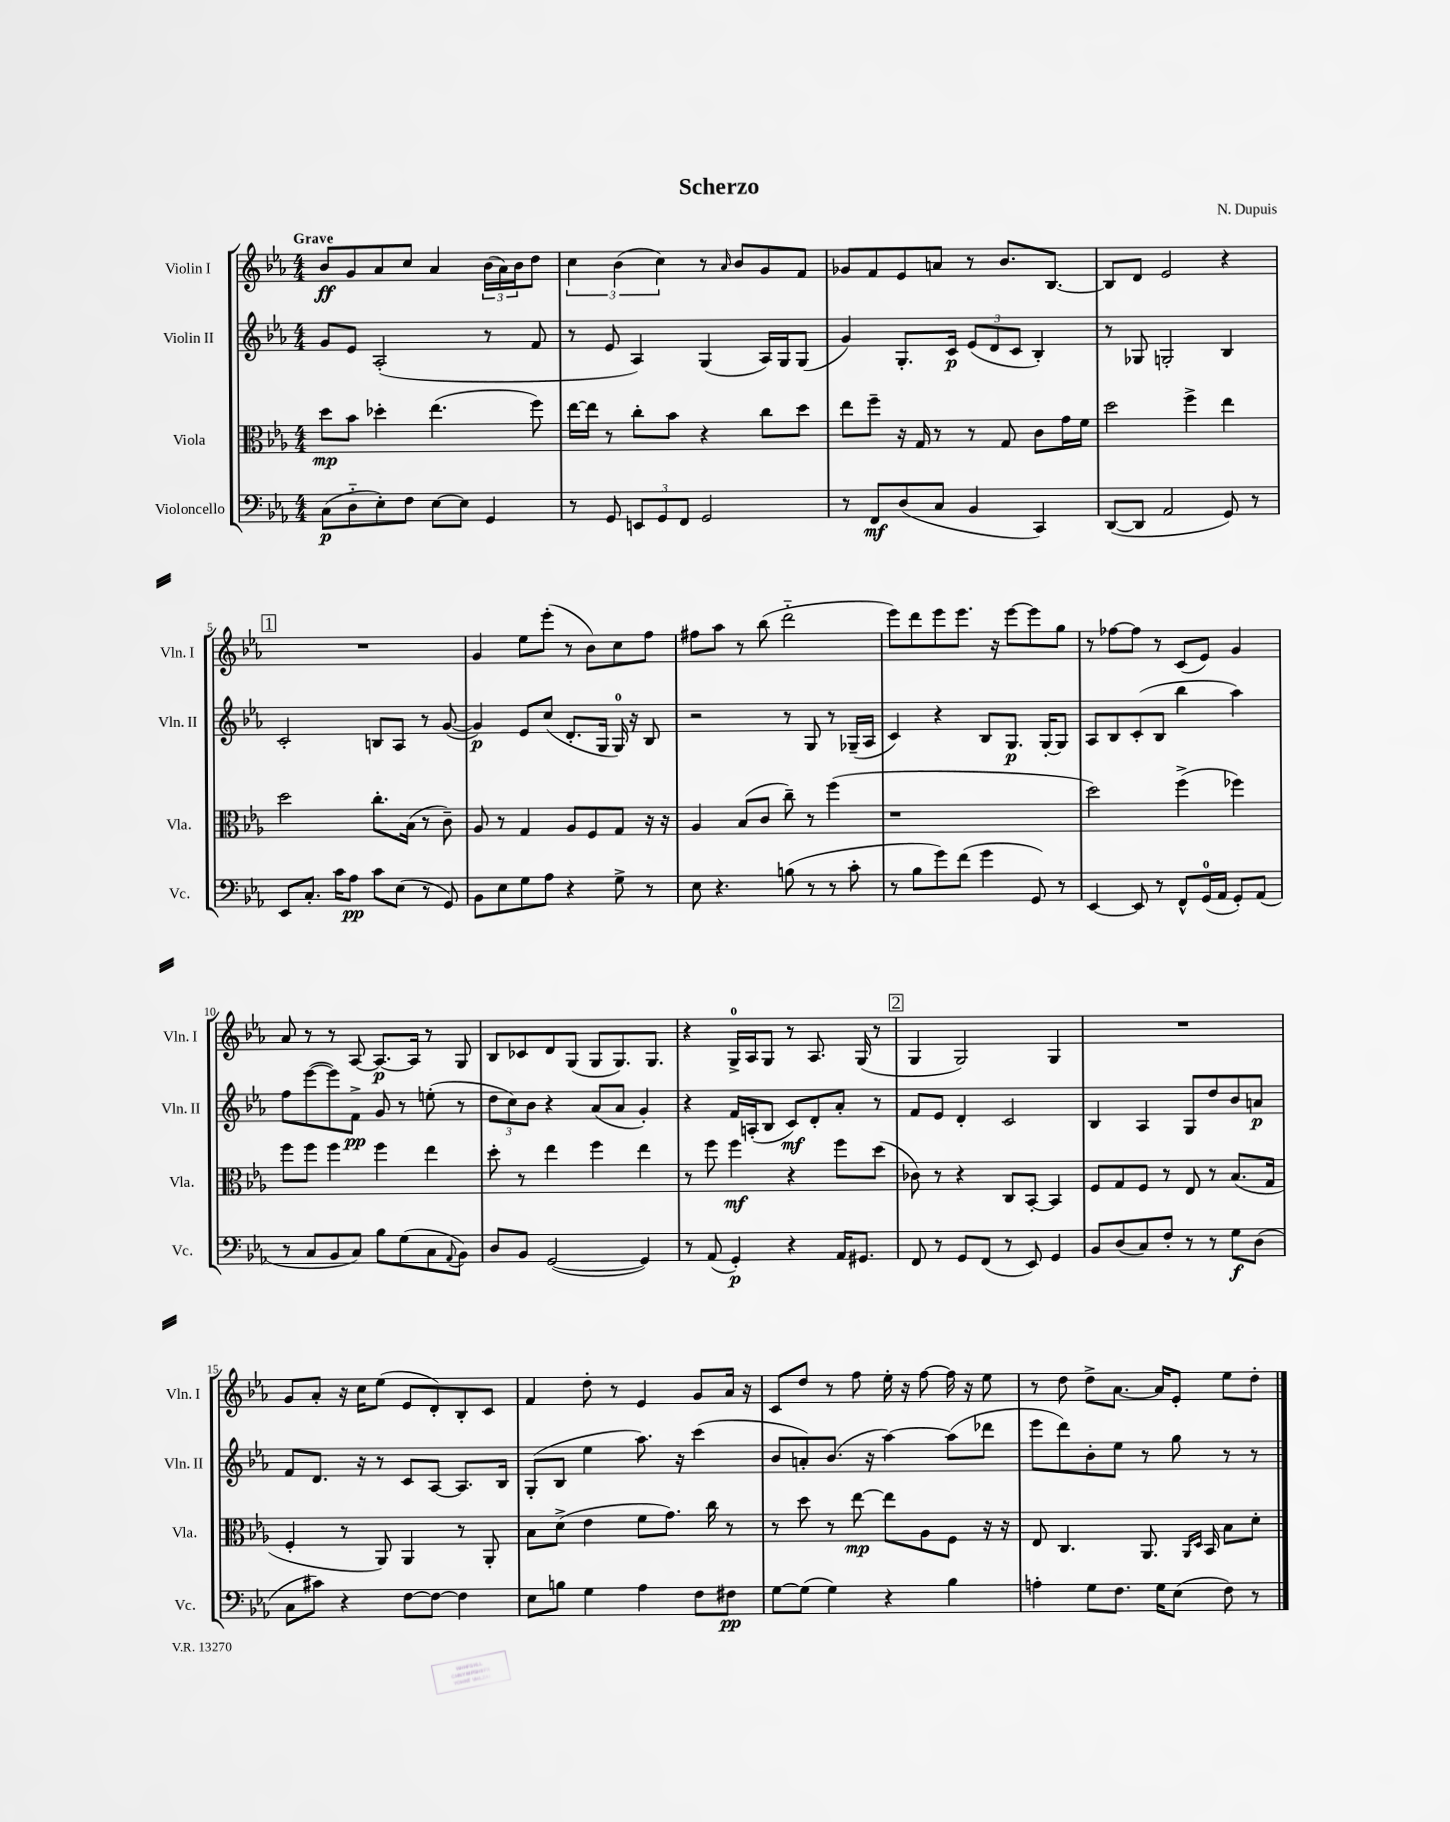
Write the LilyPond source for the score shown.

\header { title = "Scherzo" composer = "N. Dupuis" }
<<
\new StaffGroup <<
\new Staff = "s0" \with { instrumentName = "Violin I" shortInstrumentName = "Vln. I" } {
    \clef treble \key ees \major \numericTimeSignature \time 4/4 \tempo "Grave"
    bes'8\ff g'8 aes'8 c''8 aes'4 \tuplet 3/2 { bes'16( aes'16) bes'16 } d''8 |
    \tuplet 3/2 { c''4 bes'4( c''4) } r8 \grace { aes'16 } bes'8 g'8 f'8 |
    ges'8 f'8 ees'8 a'8 r8 bes'8. bes8.~ |
    bes8 d'8 ees'2 r4 |
    \mark \markup { \box "1" } R1 |
    g'4 ees''8 ees'''8-.( r8 bes'8) c''8 f''8 |
    fis''8 aes''8 r8 bes''8( d'''2-_ |
    ees'''8) d'''8 ees'''8 ees'''8. r16 ees'''8~ ees'''8 g''8 |
    r8 fes''8~ fes''8 r8 c'8( ees'8) g'4 |
    aes'8 r8 r8 aes8~ aes8.~\p aes16 r8 g8 |
    bes8 ces'8 d'8 g8( g8 g8.) g8. |
    r4 g16-0-> aes16 g8 r8 aes8. g16( r8 |
    \mark \markup { \box "2" } g4 g2) g4 |
    R1 |
    g'8 aes'8-. r16 c''16 ees''8( ees'8 d'8-.) bes8-. c'8 |
    f'4 d''8-. r8 ees'4 g'8 aes'16 r16 |
    c'8 d''8 r8 f''8 ees''16-. r16 f''8~ f''16 r16 ees''8 |
    r8 d''8 d''8-> aes'8.~ aes'16 ees'8-. ees''8 d''8-. \bar "|." |
}
\new Staff = "s1" \with { instrumentName = "Violin II" shortInstrumentName = "Vln. II" } {
    \clef treble \key ees \major \numericTimeSignature \time 4/4
    g'8 ees'8 aes2-.( r8 f'8 |
    r8 ees'8 aes4) g4( aes16) g16 g8( |
    g'4) g8.-. c'16\p \tuplet 3/2 { ees'8( d'8 c'8 } bes4-.) |
    r8 ges8 g2-. bes4 |
    \mark \markup { \box "1" } c'2-. b8 aes8 r8 g'8~( |
    g'4\p) ees'8 c''8( d'8.-. g16 g16-0) r16 bes8 |
    r2 r8 g8 r8 ges16--( aes16 |
    c'4) r4 bes8 g8.\p g16~-. g8 |
    aes8 bes8 c'8-.( bes8 bes''4 aes''4) |
    f''8 ees'''8~( ees'''8) f'8->\pp g'8 r8 e''8-.( r8 |
    \tuplet 3/2 { d''8 c''8) bes'8 } r4 aes'8( aes'8 g'4-.) |
    r4 f'16 a16-.( bes8 c'8\mf) d'8-. aes'8-. r8 |
    \mark \markup { \box "2" } f'8 ees'8 d'4-. c'2 |
    bes4 aes4 g8 d''8 bes'8 a'8\p |
    f'8 d'8. r16 r8 c'8 aes8~ aes8. bes16 |
    g8-.( bes8 ees''4 aes''8.) r16 c'''4( |
    bes'8 a'8-.) bes'8.( r16 aes''4~) aes''8( des'''8 |
    ees'''8 d'''8) bes'8-. ees''8 r8 g''8 r8 r8 \bar "|." |
}
\new Staff = "s2" \with { instrumentName = "Viola" shortInstrumentName = "Vla." } {
    \clef alto \key ees \major \numericTimeSignature \time 4/4
    d''8\mp bes'8 des''4-. ees''4.( f''8) |
    ees''16~ ees''16 r8 c''8-. bes'8 r4 c''8 d''8 |
    ees''8 f''8-- r16 g16 r8 r8 g8 c'8 g'16 f'16 |
    d''2 f''4-> ees''4 |
    \mark \markup { \box "1" } d''2 c''8.-. bes16( r8 c'8--) |
    aes8 r8 g4 aes8 f8 g8 r16 r16 |
    aes4 bes8( c'8 c''8--) r8 f''4( |
    r1 |
    d''2) f''4->( fes''4) |
    f''8 f''8 f''4 f''4 ees''4 |
    d''8-. r8 ees''4 f''4 ees''4 |
    r8 f''8 f''4\mf r4 f''8 d''8( |
    \mark \markup { \box "2" } ces'8) r8 r4 c8 bes,8~-. bes,4 |
    f8 g8 f8 r8 ees8 r8 bes8.( g16 |
    f4-. r8 aes,8) aes,4 r8 aes,8-. |
    bes8 d'8->( ees'4 f'8 g'8.) c''16 r8 |
    r8 d''8 r8 ees''8~\mp ees''8 aes8 f8 r16 r16 |
    ees8 c4. aes,8. \grace { aes,16 d16 } bes,16 bes8 d'8-. \bar "|." |
}
\new Staff = "s3" \with { instrumentName = "Violoncello" shortInstrumentName = "Vc." } {
    \clef bass \key ees \major \numericTimeSignature \time 4/4
    c8\p( d8-_ ees8-.) f8 ees8~ ees8 g,4 |
    r8 g,8 \tuplet 3/2 { e,8 g,8 f,8 } g,2 |
    r8 f,8\mf d8( c8 bes,4 c,4) |
    d,8~( d,8 aes,2 g,8) r8 |
    \mark \markup { \box "1" } ees,8 c8.-. c'16 aes8\pp c'8 ees8( r8 g,8) |
    bes,8 ees8 g8 aes8 r4 g8-> r8 |
    ees8 r4. b8( r8 r8 c'8-. |
    r8 bes8 g'8) f'8( g'4 g,8) r8 |
    ees,4~ ees,8 r8 f,8-^ g,16-0( aes,16 g,8-.) aes,8( |
    r8 c8 bes,8 c8) bes8 g8( c8 \appoggiatura { aes,8 } bes,8) |
    d8 bes,8 g,2~( g,4) |
    r8 aes,8( g,4-.\p) r4 aes,16 gis,8. |
    \mark \markup { \box "2" } f,8 r8 g,8 f,8( r8 ees,8) g,4 |
    bes,8 d8( c8) f8-. r8 r8 g8\f d8( |
    c8 cis'8) r4 f8~ f8~ f4 |
    ees8 b8 g4 aes4 f8 fis8\pp |
    g8~ g8( g4) r4 bes4 |
    a4-. g8 f8. g16 ees8( f8) r8 \bar "|." |
}
>>
>>
